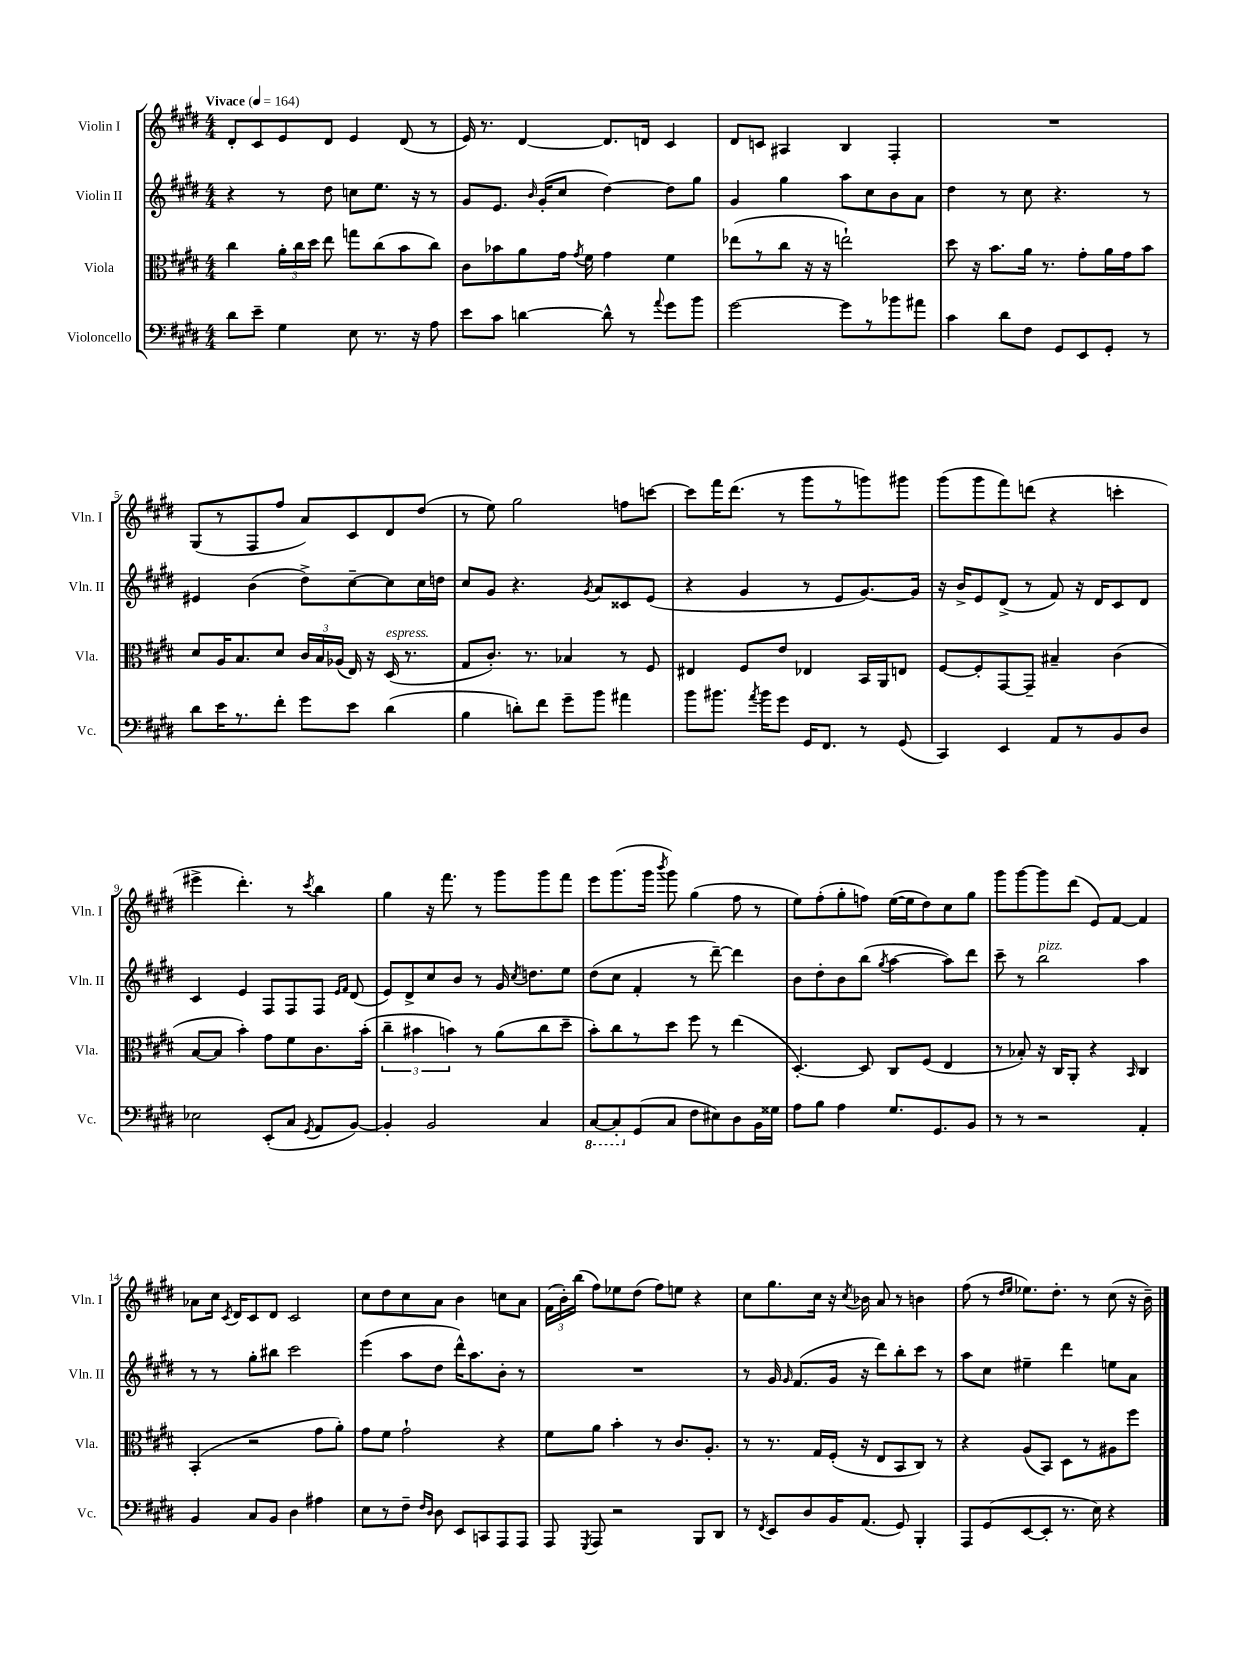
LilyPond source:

<<
\new StaffGroup <<
\new Staff = "s0" \with { instrumentName = "Violin I" shortInstrumentName = "Vln. I" } {
    \clef treble \key e \major \numericTimeSignature \time 4/4 \tempo "Vivace" 4 = 164
    \autoBeamOff dis'8[-. cis'8 e'8 dis'8] e'4 dis'8( r8 |
    e'16) r8. dis'4~ dis'8.[ d'16] cis'4 |
    dis'8[ c'8] ais4 b4 fis4-. |
    R1 |
    gis8[( r8 fis8 fis''8] a'8[) cis'8 dis'8 dis''8]( |
    r8 e''8) gis''2 f''8[ c'''8]~ |
    c'''8[ fis'''16 dis'''8.]( r8 gis'''8[ r8 g'''8) gis'''8] |
    gis'''8[( gis'''8 fis'''8) d'''8]( r4 c'''4-. |
    eis'''4-> dis'''4.-.) r8 \acciaccatura { cis'''8 } b''4 |
    gis''4 r16 fis'''8. r8 gis'''8[ gis'''8 fis'''8] |
    e'''8[ gis'''8.( gis'''16] \acciaccatura { b'''8 } gis'''8) gis''4( fis''8 r8 |
    e''8[) fis''8-.( gis''8-. f''8]) e''16[~( e''16 dis''8) cis''8 gis''8] |
    gis'''8[ gis'''8~ gis'''8 dis'''8]( e'8[) fis'8]~ fis'4 |
    aes'8[ cis''16] \acciaccatura { cis'8 } dis'16[ cis'8 dis'8] cis'2 |
    cis''8[ dis''8 cis''8 a'8] b'4 c''8[ a'8] |
    \tuplet 3/2 { fis'16[( b'16-.) b''16]( } fis''8[) ees''8 dis''8]( fis''8[) e''8] r4 |
    cis''8[ gis''8. cis''16] r16 \acciaccatura { cis''8 } bes'16 a'8 r8 b'4 |
    fis''8( r8 \grace { dis''16[ e''16] } ees''8.[) dis''8.]-. r8 cis''8( r16 b'16--) \bar "|." |
}
\new Staff = "s1" \with { instrumentName = "Violin II" shortInstrumentName = "Vln. II" } {
    \clef treble \key e \major \numericTimeSignature \time 4/4
    \autoBeamOff r4 r8 dis''8 c''8[ e''8.] r16 r8 |
    gis'8[ e'8.] \grace { b'16 } gis'16[-.( cis''8] dis''4~) dis''8[ gis''8] |
    gis'4 gis''4 a''8[ cis''8 b'8 a'8] |
    dis''4 r8 cis''8 r4. r8 |
    eis'4 b'4( dis''8[->) cis''8~-- cis''8 cis''16 d''16] |
    cis''8[ gis'8] r4. \acciaccatura { gis'8 } a'8[ cisis'8 e'8]( |
    r4 gis'4 r8 e'8[ gis'8.~) gis'16] |
    r16 b'16[-> e'8 dis'8]->( r8 fis'8) r16 dis'16[ cis'8 dis'8] |
    cis'4 e'4 fis8[ fis8 fis8] \grace { e'16[ fis'16] } dis'8( |
    e'8[) dis'8-> cis''8 b'8] r8 gis'16 \acciaccatura { cis''8 } d''8.[ e''8] |
    dis''8[( cis''8] fis'4-. r8 dis'''8~--) dis'''4 |
    b'8[ dis''8-. b'8 b''8]( \acciaccatura { gis''8 } a''4~ a''8[) dis'''8] |
    cis'''8-- r8 b''2^\markup { \italic "pizz." } a''4 |
    r8 r8 gis''8[-. bis''8] cis'''2 |
    e'''4( a''8[ dis''8] dis'''16[-^) a''8. b'8]-. r8 |
    R1 |
    r8 gis'16 \grace { gis'16 } fis'8.[( gis'16] r16 dis'''8[) b''8-. cis'''8] r8 |
    a''8[ cis''8] eis''4-- dis'''4 e''8[ a'8] \bar "|." |
}
\new Staff = "s2" \with { instrumentName = "Viola" shortInstrumentName = "Vla." } {
    \clef alto \key e \major \numericTimeSignature \time 4/4
    \autoBeamOff cis''4 \tuplet 3/2 { a'16[-. cis''16 dis''16] } e''8 g''8[ cis''8( b'8 cis''8]) |
    cis'8[ bes'8 a'8 gis'16] \acciaccatura { gis'8 } fis'16 gis'4 fis'4 |
    ees''8[( r8 cis''8] r16 r16 e''2-!) |
    dis''8 r16 b'8.[ a'16] r8. gis'8[-. a'16 gis'16 b'8] |
    dis'8[ a16 b8. dis'8] \tuplet 3/2 { cis'16[ b16 aes16]( } e16) r16 dis16^\markup { \italic "espress." }( r8. |
    gis8[ cis'8.]-.) r8. bes4 r8 fis8 |
    eis4 fis8[ e'8] ees4 b,16[ a,16 e8] |
    fis8[~ fis8-. gis,8~ gis,8]-- bis4-- cis'4( |
    b8[~ b8] b'4-.) gis'8[ fis'8 cis'8. b'16]-.( |
    \tuplet 3/2 { cis''4-- bis'4 b'4) } r8 a'8[( cis''8 dis''8]-- |
    b'8[-.) cis''8 r8 dis''8] fis''8 r8 e''4( |
    dis4.~-.) dis8 cis8[ fis8]( e4 |
    r8 bes8-.) r16 cis16[ a,8]-. r4 \grace { b,16 } cis4 |
    b,4-.( r2 gis'8[ a'8]-.) |
    gis'8[ fis'8] gis'2-! r4 |
    fis'8[ a'8] b'4-. r8 cis'8.[ a8.]-. |
    r8 r8. gis16[ fis16]-.( r16 e8[ b,8 cis8]) r8 |
    r4 a8[( b,8]) dis8[ r8 ais8 fis''8] \bar "|." |
}
\new Staff = "s3" \with { instrumentName = "Violoncello" shortInstrumentName = "Vc." } {
    \clef bass \key e \major \numericTimeSignature \time 4/4
    \autoBeamOff dis'8[ e'8]-- gis4 e8 r8. r16 a8 |
    e'8[ cis'8] d'4~ d'8-^ r8 \appoggiatura { a'8 } gis'8[ b'8] |
    gis'2~ gis'8[ r8 bes'8 ais'8] |
    cis'4 dis'8[ fis8] gis,8[ e,8 gis,8]-. r8 |
    dis'8[ e'16 r8. fis'8]-. gis'8[ e'8] dis'4( |
    b4 d'8[-.) fis'8] gis'8[-- b'8] ais'4 |
    b'8[ bis'8.] \acciaccatura { a'8 } bis'16[ gis'8] gis,16[ fis,8.] r8 gis,8( |
    cis,4) e,4 a,8[ r8 b,8 dis8] |
    ees2 e,8[-.( cis8] \acciaccatura { gis,8 } a,8[ b,8]~) |
    b,4-. b,2 cis4 |
    \ottava #-1 cis,8[~ cis,8-. \ottava #0 gis,8( cis8] fis8[ eis8) dis8 b,16 gisis16] |
    a8[ b8] a4 gis8.[ gis,8. b,8] |
    r8 r8 r2 a,4-. |
    b,4 cis8[ b,8] dis4 ais4 |
    e8[ r8 fis8]-- \grace { fis16[ dis16] } dis8 e,8[ c,8 a,,8 a,,8] |
    a,,8 \acciaccatura { gis,,8 } a,,8 r2 b,,8[ dis,8] |
    r8 \acciaccatura { fis,8 } e,8[ dis8 b,16 a,8.]( gis,8) b,,4-. |
    a,,8[ gis,8( e,8~ e,8]-. r8. e16) r4 \bar "|." |
}
>>
>>
